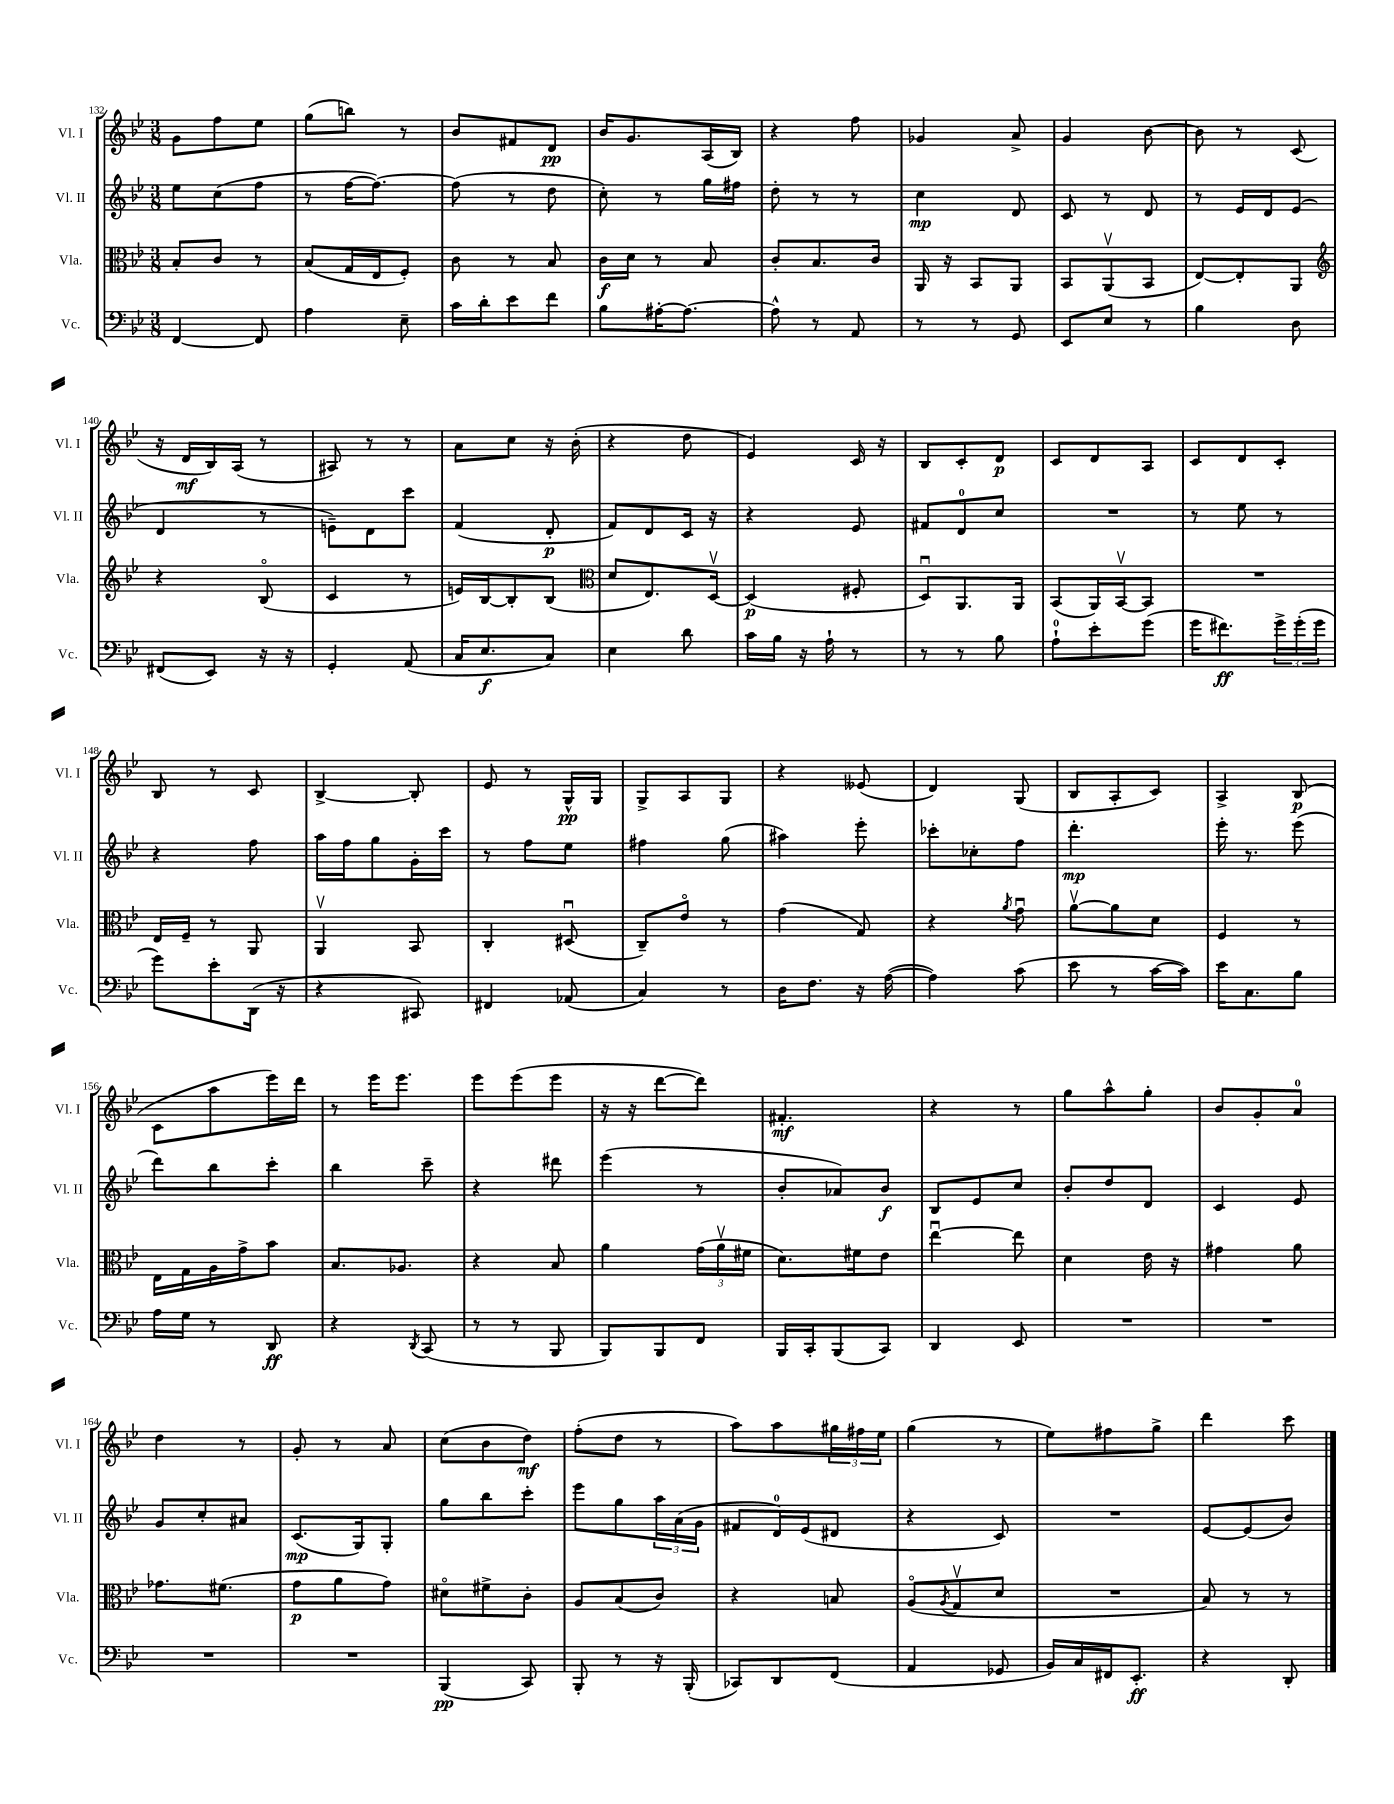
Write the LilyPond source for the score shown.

<<
\new StaffGroup <<
\new Staff = "s0" \with { instrumentName = "Vl. I" shortInstrumentName = "Vl. I" } {
    \clef treble \key bes \major \numericTimeSignature \time 3/8
    g'8 f''8 ees''8 |
    g''8( b''8) r8 |
    bes'8 fis'8 d'8\pp |
    bes'16 g'8. a16( bes16) |
    r4 f''8 |
    ges'4 a'8-> |
    g'4 bes'8~ |
    bes'8 r8 c'8( |
    r16 d'16\mf bes16) a16( r8 |
    ais8) r8 r8 |
    a'8 c''8 r16 bes'16-.( |
    r4 d''8 |
    ees'4) c'16 r16 |
    bes8 c'8-. d'8\p |
    c'8 d'8 a8 |
    c'8 d'8 c'8-. |
    bes8 r8 c'8 |
    bes4~-> bes8-. |
    ees'8 r8 g16-^\pp g16 |
    g8-> a8 g8 |
    r4 eeses'8( |
    d'4) g8( |
    bes8 a8-. c'8) |
    a4-> bes8\p( |
    c'8 a''8 ees'''16) d'''16 |
    r8 ees'''16 ees'''8. |
    ees'''8 ees'''8( ees'''8 |
    r16 r16 d'''8~ d'''8) |
    fis'4.-.\mf |
    r4 r8 |
    g''8 a''8-^ g''8-. |
    bes'8 g'8-. a'8-0 |
    d''4 r8 |
    g'8-. r8 a'8 |
    c''8( bes'8 d''8\mf) |
    f''8-.( d''8 r8 |
    a''8) a''8 \tuplet 3/2 { gis''16 fis''16 ees''16 } |
    g''4( r8 |
    ees''8) fis''8 g''8-> |
    d'''4 c'''8 \bar "|." |
}
\new Staff = "s1" \with { instrumentName = "Vl. II" shortInstrumentName = "Vl. II" } {
    \clef treble \key bes \major \numericTimeSignature \time 3/8
    ees''8 c''8( f''8 |
    r8 f''16~ f''8.~) |
    f''8( r8 d''8 |
    c''8-.) r8 g''16 fis''16 |
    d''8-. r8 r8 |
    c''4\mp d'8 |
    c'8 r8 d'8 |
    r8 ees'16 d'16 ees'8( |
    d'4 r8 |
    e'8--) d'8 c'''8 |
    f'4( d'8-.\p |
    f'8) d'8 c'16 r16 |
    r4 ees'8 |
    fis'8 d'8-0 c''8 |
    R4. |
    r8 ees''8 r8 |
    r4 f''8 |
    a''16 f''16 g''8 g'16-. c'''16 |
    r8 f''8 ees''8 |
    fis''4 g''8( |
    ais''4) ees'''8-. |
    ces'''8-. ces''8-. f''8 |
    d'''4.-.\mp |
    ees'''16-. r8. ees'''8( |
    d'''8) bes''8 c'''8-. |
    bes''4 c'''8-- |
    r4 dis'''8 |
    ees'''4( r8 |
    bes'8-. aes'8) bes'8\f |
    bes8 ees'8 c''8 |
    bes'8-. d''8 d'8 |
    c'4 ees'8 |
    g'8 c''8-. ais'8 |
    c'8.\mp( g16) g8-. |
    g''8 bes''8 c'''8-. |
    ees'''8 g''8 \tuplet 3/2 { a''16 a'16( g'16 } |
    fis'8 d'16-0) ees'16( dis'8 |
    r4 c'8) |
    R4. |
    ees'8~ ees'8( bes'8) \bar "|." |
}
\new Staff = "s2" \with { instrumentName = "Vla." shortInstrumentName = "Vla." } {
    \clef alto \key bes \major \numericTimeSignature \time 3/8
    bes8-. c'8 r8 |
    bes8( g16 ees16 f8-.) |
    c'8 r8 bes8 |
    c'16\f d'16 r8 bes8 |
    c'8-. bes8. c'16 |
    a,16 r16 bes,8 a,8 |
    bes,8 a,8\upbow( bes,8 |
    ees8~) ees8-. a,8 |
    \clef treble r4 bes8\flageolet( |
    c'4 r8 |
    e'16) bes16~ bes8-. bes8( |
    \clef alto d'8 ees8.) d16~\upbow |
    d4\p( fis8-. |
    d8\downbow) a,8. a,16 |
    bes,8( a,16) bes,16~\upbow bes,8 |
    R4. |
    ees16 f16-- r8 a,8 |
    a,4\upbow bes,8 |
    c4-. dis8\downbow( |
    c8--) ees'8\flageolet r8 |
    g'4( g8) |
    r4 \acciaccatura { a'8 } g'8\downbow |
    a'8~\upbow a'8 d'8 |
    f4 r8 |
    ees16 g16 a16 g'16-> bes'8 |
    bes8. aes8. |
    r4 bes8 |
    a'4 \tuplet 3/2 { g'16( a'16\upbow fis'16 } |
    d'8.) fis'16 ees'8 |
    ees''4~\downbow ees''8 |
    d'4 ees'16 r16 |
    gis'4 a'8 |
    ges'8. fis'8.( |
    g'8\p a'8 g'8) |
    dis'8\flageolet fis'8-> c'8-. |
    a8 bes8( c'8) |
    r4 b8 |
    a8\flageolet( \acciaccatura { a8 } g8\upbow d'8 |
    R4. |
    bes8) r8 r8 \bar "|." |
}
\new Staff = "s3" \with { instrumentName = "Vc." shortInstrumentName = "Vc." } {
    \clef bass \key bes \major \numericTimeSignature \time 3/8
    f,4~ f,8 |
    a4 ees8-- |
    c'16 d'16-. ees'8 f'8 |
    bes8 ais16~-. ais8.~ |
    ais8-^ r8 a,8 |
    r8 r8 g,8 |
    ees,8 ees8 r8 |
    bes4 d8 |
    fis,8( ees,8) r16 r16 |
    g,4-. a,8( |
    c16 ees8.\f c8) |
    ees4 d'8 |
    c'16 bes16 r16 a16-! r8 |
    r8 r8 bes8 |
    a8-0-! ees'8-. g'8( |
    g'16 fis'8.\ff) \tuplet 3/2 { g'16-> g'16-.( g'16 } |
    g'8) ees'8-. d,16( r16 |
    r4 cis,8) |
    fis,4 aes,8( |
    c4) r8 |
    d16 f8. r16 a16~( |
    a4) c'8( |
    ees'8 r8 c'16~ c'16) |
    ees'16 c8. bes8 |
    a16 g16 r8 d,8\ff |
    r4 \acciaccatura { d,8 } c,8( |
    r8 r8 bes,,8 |
    bes,,8) bes,,8 f,8 |
    bes,,16 c,16-. bes,,8( c,8) |
    d,4 ees,8 |
    R4. |
    R4. |
    R4. |
    R4. |
    bes,,4\pp( c,8) |
    bes,,8-. r8 r16 bes,,16-.( |
    ces,8) d,8 f,8( |
    a,4 ges,8 |
    bes,16) c16 fis,16 ees,8.-.\ff |
    r4 d,8-. \bar "|." |
}
>>
>>
\layout { \context { \Score currentBarNumber = #132 } }
